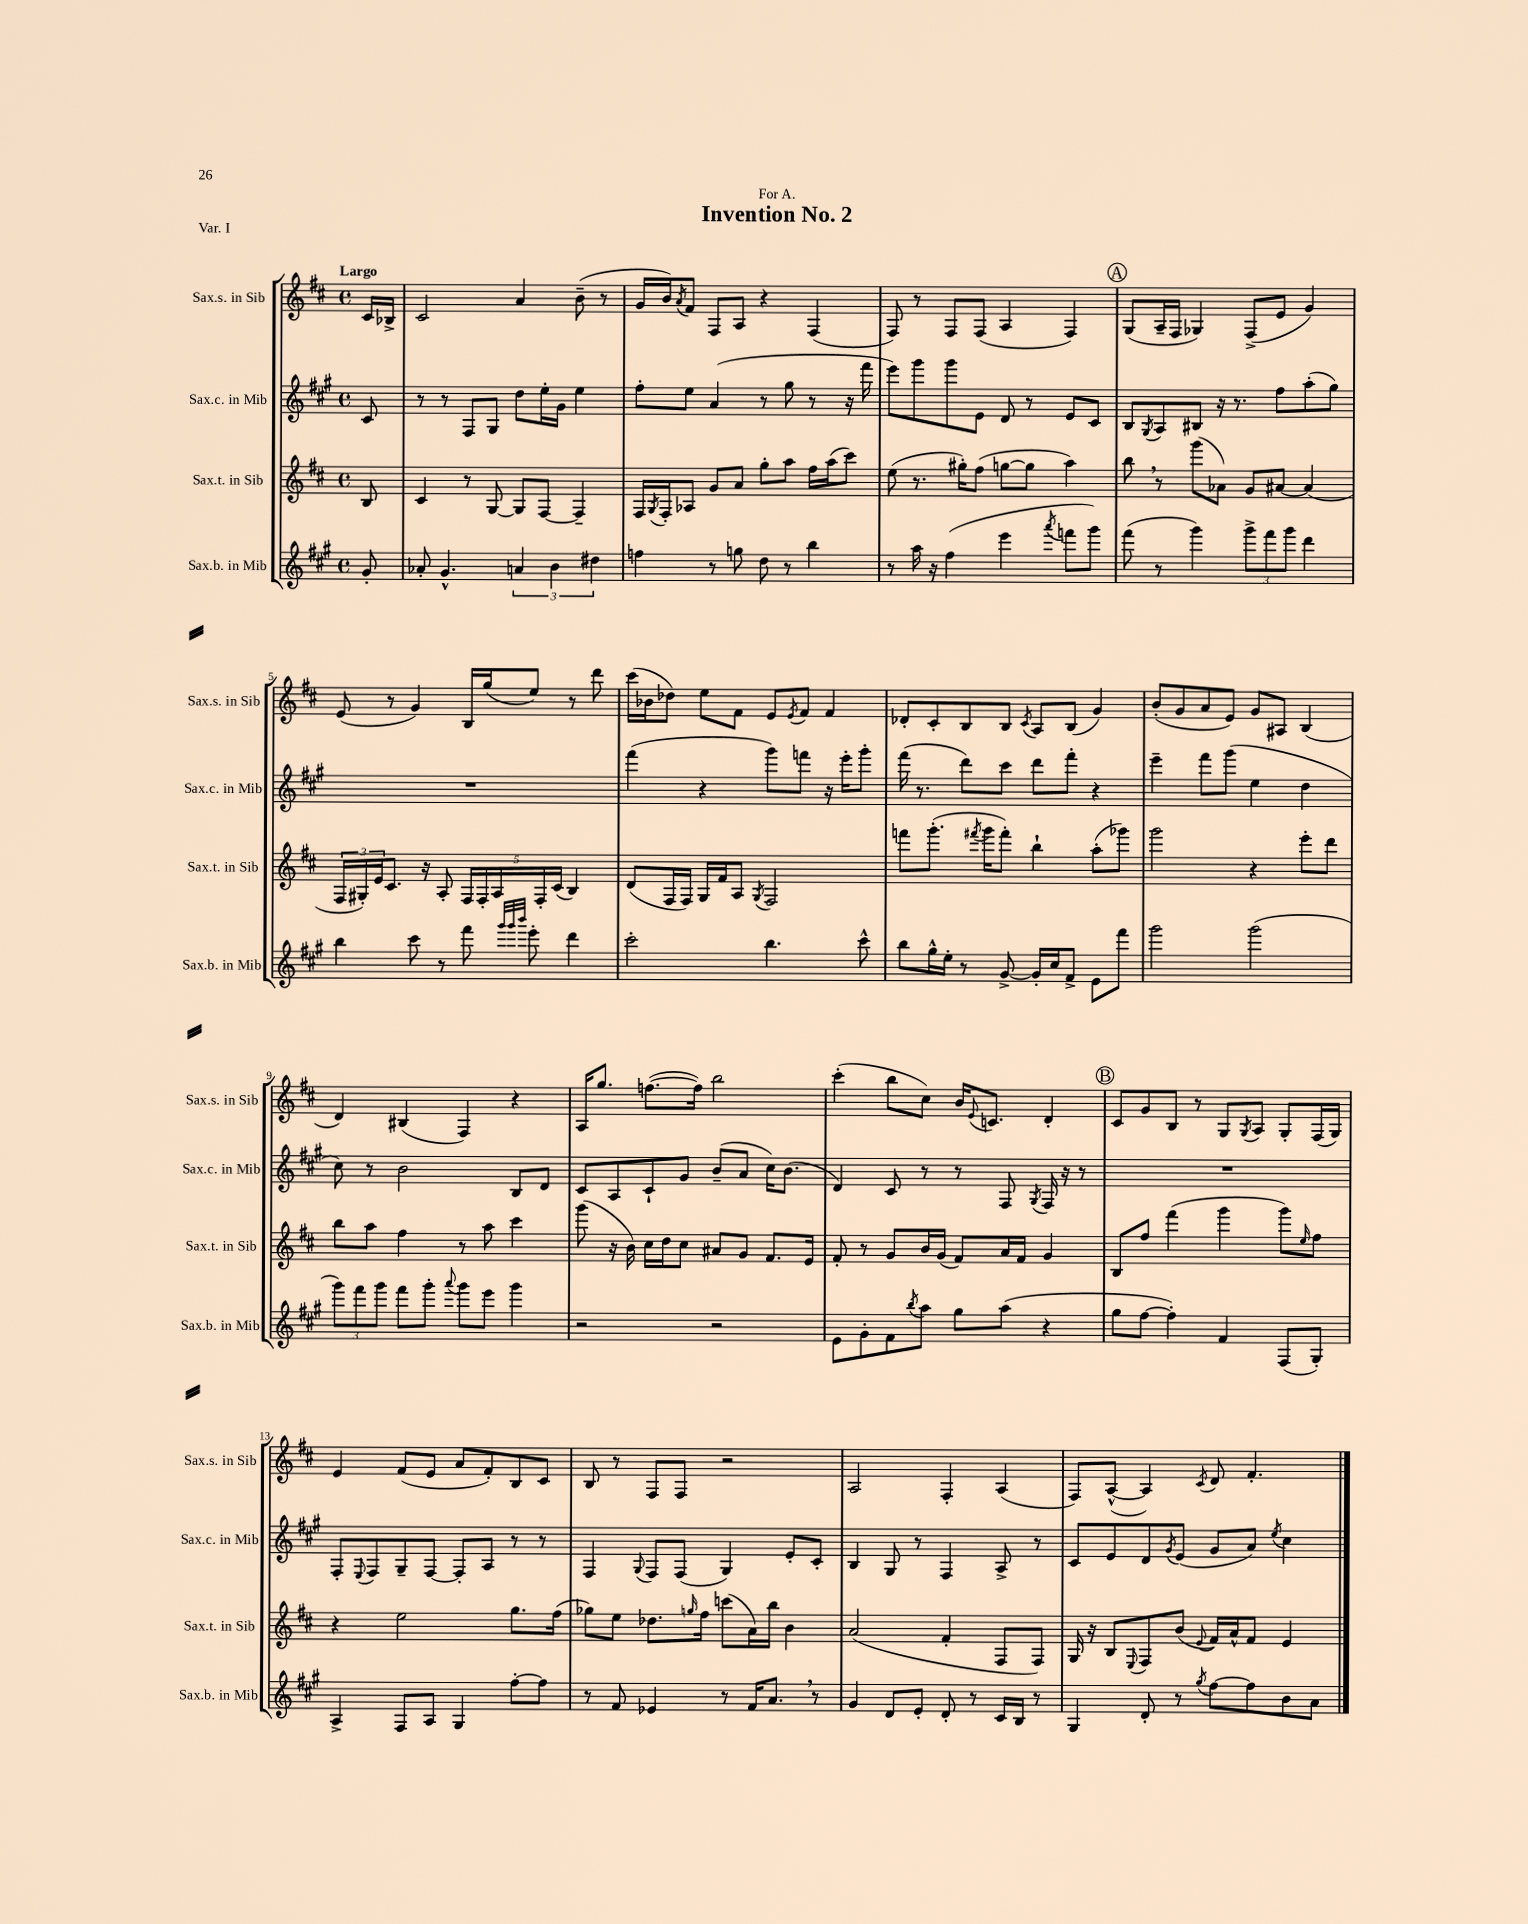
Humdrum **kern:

**kern	**kern	**kern	**kern
*part4	*part3	*part2	*part1
*staff4	*staff3	*staff2	*staff1
*I"Sax.b. in Mib	*I"Sax.t. in Sib	*I"Sax.c. in Mib	*I"Sax.s. in Sib
*I'Sax.b. in Mib	*I'Sax.t. in Sib	*I'Sax.c. in Mib	*I'Sax.s. in Sib
*clefG2	*clefG2	*clefG2	*clefG2
*k[f#c#g#]	*k[f#c#]	*k[f#c#g#]	*k[f#c#]
*M4/4	*M4/4	*M4/4	*M4/4
*met(c)	*met(c)	*met(c)	*met(c)
=	=	=	=
!	!	!	!LO:TX:a:B:t=Largo
8g#'/	8B/	8c#/	16c#/LL
.	.	.	16B-X^/JJ
=1	=1	=1	=1
8a-X'/	4c#/	8r	2c#/
4.g#^^/	.	8r	.
.	8r	8F#/L	.
.	[8G/	8G#/J	.
6an/	8G/L]	8dd\L	4a/
.	[8F#/J	16ee'\L	.
6b\	.	.	.
.	.	16g#\JJ	.
.	4F#~/]	4ee\	(8b~\
6dd#X\	.	.	.
.	.	.	8r
=2	=2	=2	=2
4ffn\	16F#/LL	8ff#'\L	16g/LL
.	8qG/	.	.
.	16F#'/J	.	16b/J)
.	.	.	8qa/
.	8A-X/J	8ee\J	8f#/J
8r	8g/L	(4a/	8F#/L
8ggn\	8a/J	.	8A/J
8dd\	8gg'\L	8r	4r
8r	8aa\J	8gg#\	.
4bb\	16ff#\LL	8r	(4F#/
.	(16aa\J	.	.
.	8ccc#\J)	16r	.
.	.	16fff#\	.
=3	=3	=3	=3
8r	(8ee\	8eee\L)	8F#/)
16aa\	8.r	8ggg#\	8r
16r	.	.	.
(4ff#\	.	8ggg#\	8F#/L
.	16gg#X'\KL)	.	.
.	(8ff#\J	8e\J	(8F#/J
4eee\	[8ggn\L	8d/	4A/
.	8gg\J]	8r	.
8qaaa/	.	.	.
8fffn\L	4aa\)	8e/L	4F#/)
8ggg#\J)	.	8c#/J	.
!!LO:REH:place=s1:t=A
=4	=4	=4	=4
(8fff#\	8bb,\	8B/L	(8G/L
.	.	8qG#/	.
8r	8r	8A/	16A~/L
.	.	.	16F#/JJ
4ggg#\)	(8ggg\L	8B#X/J	4G-X/)
.	8a-X\J)	16r	.
.	.	8.r	.
12ggg#^\L	8g/L	.	(8F#^/L
12fff#\	.	.	.
.	[8a#X/J	8ff#\L	8e/J
12ggg#\J	.	.	.
4ddd\	(4a#/]	(8aa'\	4g/)
.	.	8gg#\J)	.
!!LO:LB:g=z
=5	=5	=5	=5
4bb\	24F#/LL	1r	(8e/
.	24G#X'/)	.	.
.	24e/J	.	.
.	8.c#/J	.	8r
8ccc#\	.	.	4g/)
.	16r	.	.
8r	8A'/	.	.
8fff#\	20F#/LL	.	16B/LL
.	20F#'/	.	.
.	.	.	(16gg/J
.	20A/	.	.
32qqggg#/LLL	.	.	.
32qqggg#/	.	.	.
32qqbbb/JJJ	.	.	.
8eee'\	.	.	8ee/J)
.	20F#'/	.	.
.	(20c#/JJ	.	.
4ddd\	4B/)	.	8r
.	.	.	8ddd\
=6	=6	=6	=6
2ccc#'\	(8d/L	(4fff#\	(16ccc#\LL
.	.	.	16b-X\J
.	16F#/L	.	8dd-X\J)
.	16F#/JJ)	.	.
.	16G/LL	4r	8ee\L
.	16f#/J	.	.
.	8A/J	.	8f#\J
.	8qG/	.	.
4.bb\	2F#/	8ggg#\L)	8e/L
.	.	.	8qe/
.	.	8fffn\J	8f#/J
.	.	16r	4f#/
.	.	16eee'\KL	.
8ccc#^^\	.	8ggg#'\J	.
=7	=7	=7	=7
8bb\L	8fffn\L	(16fff#\	8d-X'/L
.	.	8.r	.
16gg#^^\L	(8.ggg'\J	.	8c#'/
16ee'\JJ	.	.	.
8r	.	8ddd\L)	8B/
.	8qfff#X/	.	.
.	16ggg\KL	.	.
[8g#^/	8fff#'\J)	8ccc#\J	8B/J
.	.	.	8qc#/
16g#'/LL]	4bb`\	8ddd\L	8A/L
16cc#/J	.	.	.
8f#^/J	.	8fff#'\J	(8B/J
8e\L	(8aa'\L	4r	4g/)
8fff#\J	8ggg-X\J)	.	.
=8	=8	=8	=8
2ggg#\	2ggg\	4eee~\	(8b'/L
.	.	.	8g/
.	.	8fff#\L	8a/
.	.	(8ggg#\J	8e/J)
(2ggg#\	4r	4ee\	8g/L
.	.	.	8A#X/J
.	8eee'\L	4dd\	(4B/
.	8ddd\J	.	.
!!LO:LB:g=z
=9	=9	=9	=9
12ggg#\L)	8bb\L	8cc#\)	4d/)
12fff#\	.	.	.
.	8aa\J	8r	.
12ggg#\J	.	.	.
8fff#\L	4ff#\	2b\	(4B#X/
8ggg#'\J	.	.	.
8qqaaa/	.	.	.
8ggg#\L	8r	.	4F#/)
8eee\J	8aa\	.	.
4ggg#\	4ccc#\	8B/L	4r
.	.	8d/J	.
=10	=10	=10	=10
2r	(8ggg\	8c#/L	16A/KL
.	.	.	8.gg/J
.	16r	8A/	.
.	16b\)	.	.
.	16cc#\LL	8c#`/	([8.ffn\L
.	16dd\J	.	.
.	8cc#\J	8g#/J	.
.	.	.	16ff\Jk])
2r	8a#X/L	(8b~/L	2bb\
.	8g/J	8a/J	.
.	8.f#/L	16cc#\KL)	.
.	.	(8.b\J	.
.	16e/Jk	.	.
=11	=11	=11	=11
8e\L	8f#'/	4d/)	(4ccc#'\
8g#'\	8r	.	.
8f#\	8g/L	8c#/	8bb\L
8qbb/	.	.	.
8aa\J	16b/L	8r	8cc#\J)
.	(16g/JJ	.	.
8gg#\L	8f#/L)	8r	16b/KL
.	.	.	8qqe/
.	.	.	8.cn/J
(8aa\J	16a/L	8F#/	.
.	16f#/JJ	.	.
.	.	8qG#/	.
4r	4g/	16F#/	4d'/
.	.	16r	.
.	.	8r	.
!!LO:REH:place=s1:t=B
=12	=12	=12	=12
8gg#\L	8B/L	1r	8c#/L
[8ff#\J	8ff#/J	.	8g/
4ff#'\])	(4fff#\	.	8B/J
.	.	.	8r
4f#/	4ggg\	.	8G/L
.	.	.	8qG/
.	.	.	8A/J
(8F#/L	8ggg\L)	.	8G'/L
.	16qqee/	.	.
8G#'/J)	8ff#\J	.	(16F#/L
.	.	.	16G/JJ)
!!LO:LB:g=z
=13	=13	=13	=13
4A^/	4r	8F#'/L	4e/
.	.	8qqE/	.
.	.	8F#/	.
8F#/L	2ee\	8G#~/	(8f#/L
8A/J	.	[8F#/J	8e/J
4G#/	.	8F#'/L]	8a/L
.	.	8A/J	8f#'/)
[8ff#'\L	8.gg\L	8r	8B/
8ff#\J]	.	8r	8c#/J
.	(16ff#\Jk	.	.
=14	=14	=14	=14
8r	8gg-X\L)	4F#/	8B/
8f#/	8ee\J	.	8r
.	.	8qqG#/	.
4e-X/	8.dd-X\L	8F#/L	8F#/L
.	.	(8F#/J	8F#/J
.	16qqggn/	.	.
.	16ff#\Jk	.	.
8r	(8cccn\L	4G#/)	2r
16f#/KL	16a\L)	.	.
8.a,/J	16bb\JJ	.	.
.	4b\	8e'/L	.
8r	.	8c#'/J	.
=15	=15	=15	=15
4g#/	(2a/	4B/	2A/
8d/L	.	8G#/	.
8e'/J	.	8r	.
8d'/	4f#'/	4F#/	4F#'/
8r	.	.	.
16c#/LL	8F#/L	8A^/	(4A/
16B/JJ	.	.	.
8r	8F#/J)	8r	.
=16	=16	=16	=16
4G#/	16G/	8c#/L	8F#/L)
.	16r	.	.
.	8B/L	8e/	([8A^^/J
.	8qqE/	.	.
8d'/	8F#/	8d/	4A/])
.	.	8qg#/	.
8r	(8b/J	(8e/J	.
8qgg#/	8qqe/	.	8qc#/
[8ff#\L	16f#/LL)	8g#/L	8d/
.	16a^^/J	.	.
8ff#\]	8f#/J	8a/J)	4.f#'/
.	.	8qee/	.
8b\	4e/	4cc#\	.
8a\J	.	.	.
==	==	==	==
*-	*-	*-	*-
